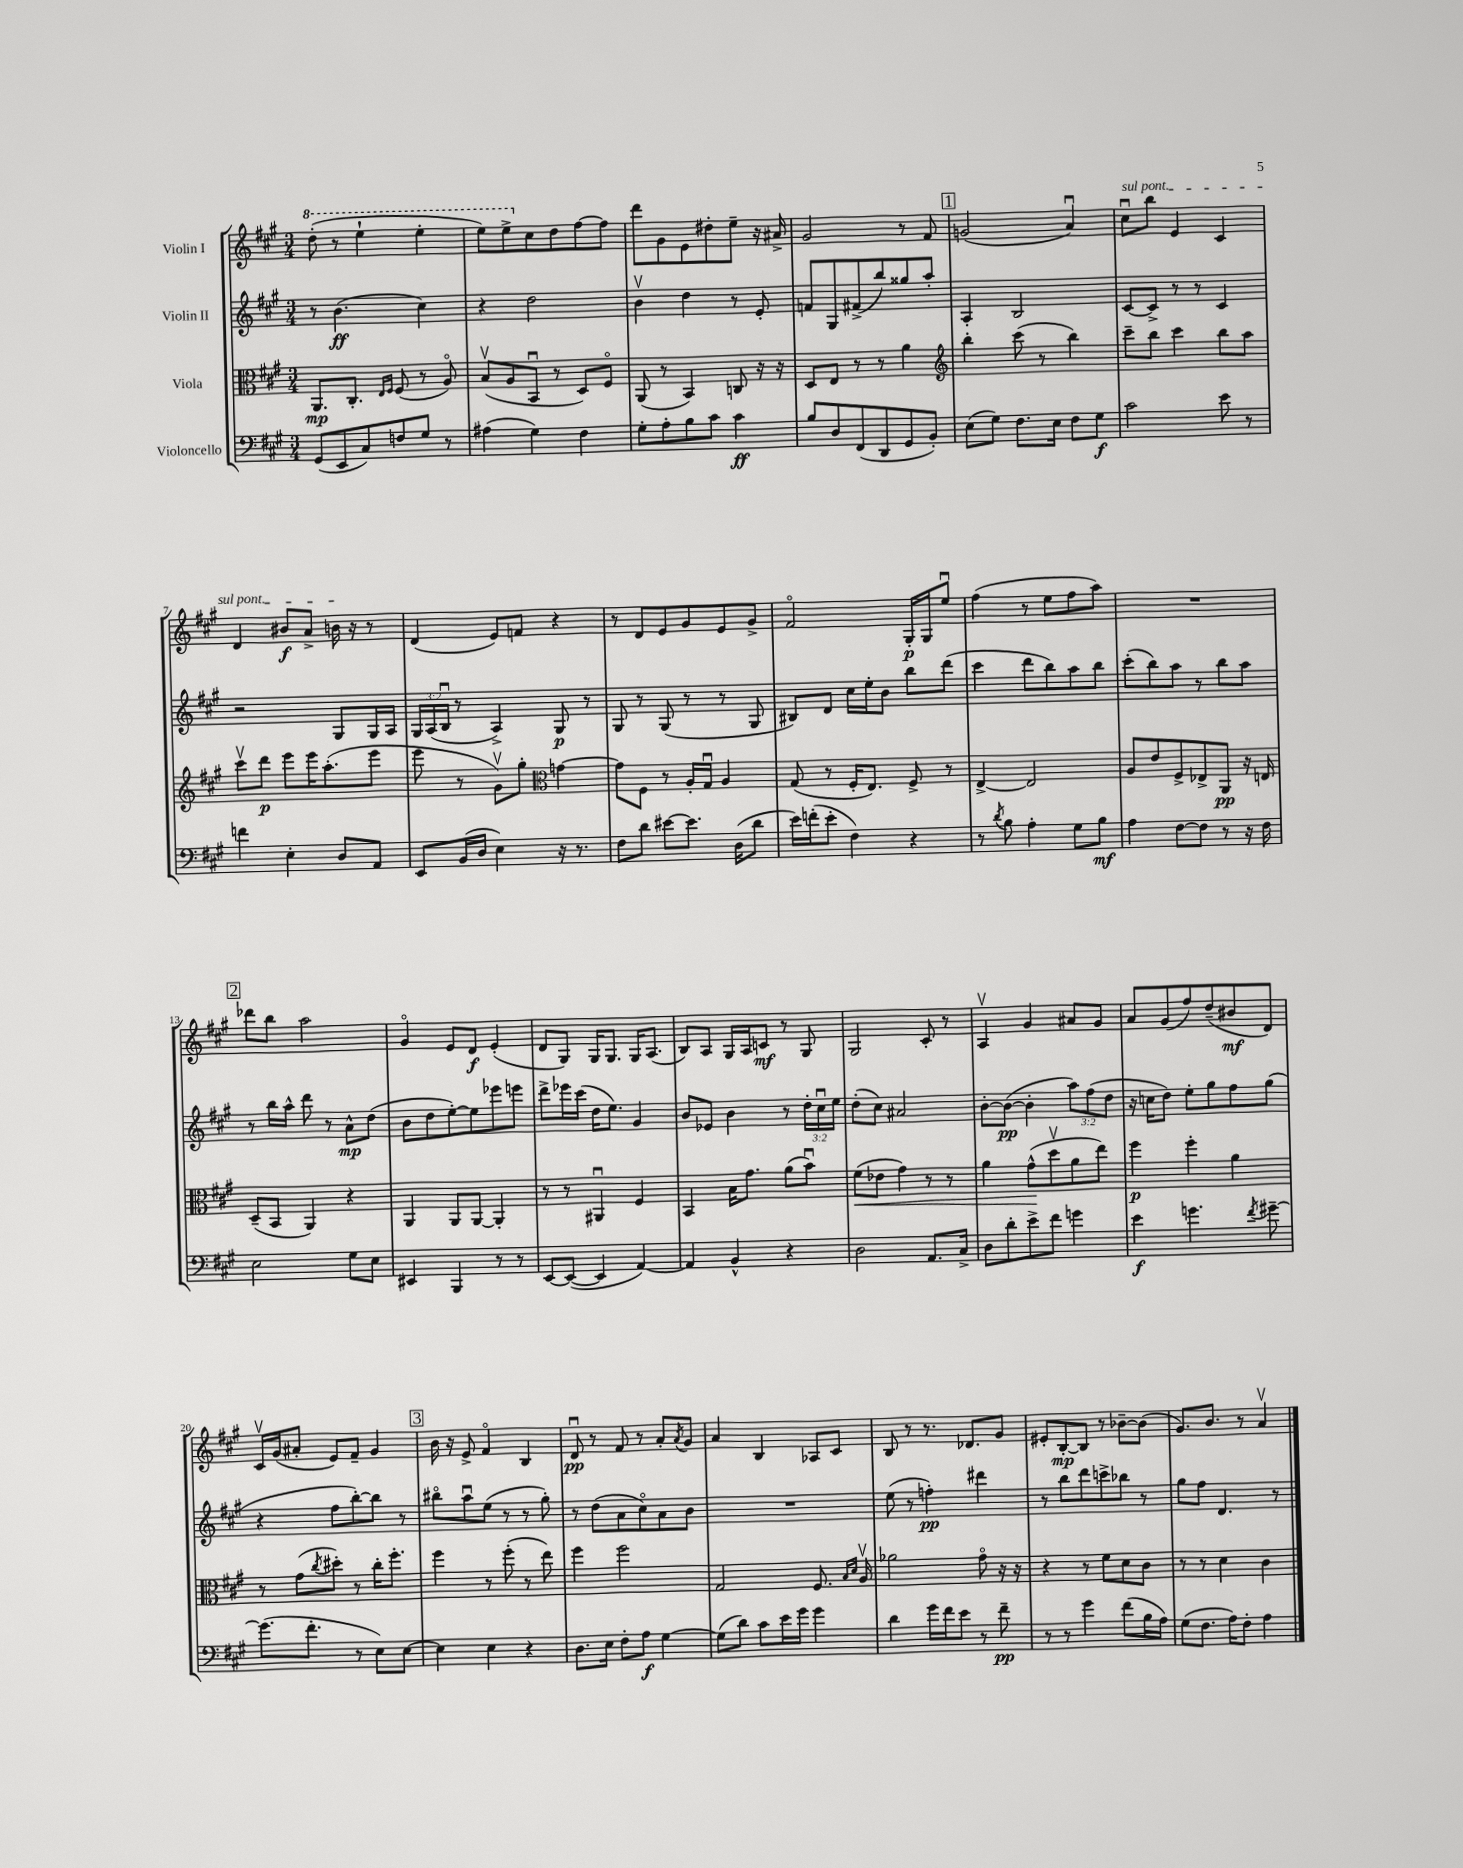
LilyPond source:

<<
\new StaffGroup <<
\new Staff = "s0" \with { instrumentName = "Violin I" } {
    \clef treble \key a \major \numericTimeSignature \time 3/4
    \ottava #1 d'''8-.( r8 e'''4-! e'''4-. |
    e'''8) e'''8-> \ottava #0 cis''8 d''8 fis''8~ fis''8 |
    d'''8 gis'8 e'8 dis''8-. e''8-- r16 ais'16-> |
    gis'2 r8 fis'8 |
    \mark \markup { \box "1" } g'2( a'4\downbow) |
    \once \override TextSpanner.bound-details.left.text = \markup { \italic "sul pont." } cis''8\downbow\startTextSpan b''8 e'4 cis'4 |
    d'4 bis'8\f a'8-> b'16\stopTextSpan r16 r8 |
    d'4( e'8) f'8 r4 |
    r8 d'8 e'8 gis'8 e'8 gis'8-> |
    fis'2\flageolet gis16-.\p gis16 e''8\downbow |
    fis''4( r8 e''8 fis''8 a''8) |
    R2. |
    \mark \markup { \box "2" } des'''8 b''8 a''2 |
    gis'4\flageolet e'8 d'8\f e'4-.( |
    d'8 gis8) gis16 gis8. gis16 a8.( |
    b8) a8 gis16 a16 c'8\mf r8 gis8 |
    gis2 cis'8-. r8 |
    a4\upbow gis'4 ais'8 gis'8 |
    a'8 gis'8( fis''8) d''8--( bis'8\mf d'8) |
    cis'16\upbow gis'16( ais'8-. e'8) fis'8-- gis'4 |
    \mark \markup { \box "3" } b'16 r16 e'8-> fis'4\flageolet b4 |
    d'8\downbow\pp r8 fis'8 r8 a'8-. \acciaccatura { a'8 } gis'8 |
    a'4 b4 aes8 cis'8 |
    b8 r8 r8. des'8. gis'8 |
    eis'8-. b8~-.\mp b8 r8 bes'8~-- bes'8( |
    gis'8.) b'8. r8 a'4\upbow \bar "|." |
}
\new Staff = "s1" \with { instrumentName = "Violin II" } {
    \clef treble \key a \major \numericTimeSignature \time 3/4 \override Staff.TupletNumber.text = #tuplet-number::calc-fraction-text
    r8 b'4.\ff( cis''4) |
    r4 d''2 |
    b'4\upbow d''4 r8 e'8-. |
    f'8 gis8 fis'8->( b''8) gisis''8 a''8-. |
    \mark \markup { \box "1" } a4-. b2 |
    cis'8~ cis'8-> r8 r8 cis'4 |
    r2 gis8 gis16 a16 |
    \tuplet 3/2 { gis16 a16( b16\downbow } r8 a4->) gis8\p r8 |
    gis8 r8 gis8( r8 r8 gis8 |
    bis8) d'8 cis''16 e''16-. b'8 b''8 d'''8( |
    cis'''4 d'''8 b''8) a''8 b''8 |
    cis'''8-.( b''8) a''8 r8 b''8 a''8 |
    \mark \markup { \box "2" } r8 b''16 a''16-^ d'''8 r8 a'8-^\mp d''8( |
    b'8 d''8 e''8~-.) e''8 ees'''8 e'''8 |
    d'''8-> ees'''16 cis'''16( d''16 e''8.) gis'4 |
    b'8 ees'8 b'4 r8 \tuplet 3/2 { d''16-. cis''16\downbow e''16 } |
    d''8-.( cis''8) ais'2 |
    b'8~-. b'8~\pp( b'4-. \tuplet 3/2 { a''8) fis''8( d''8 } |
    r16 c''16 d''8) e''8-. gis''8 fis''8 gis''8( |
    r4 fis''8 b''8~-.) b''8 r8 |
    \mark \markup { \box "3" } bis''8\flageolet a''8\downbow e''8( r8 r8 gis''8-.) |
    r8 d''8( a'8 cis''8\flageolet) a'8 b'8 |
    R2. |
    e''8( r8 f''4-.\pp) dis'''4 |
    r8 b''8 d'''8 c'''8-> bes''8 r8 |
    gis''8 fis''8 d'4. r8 \bar "|." |
}
\new Staff = "s2" \with { instrumentName = "Viola" } {
    \clef alto \key a \major \numericTimeSignature \time 3/4
    a,8.\mp cis8.-. \grace { e16 fis16 } fis8( r8 a8\flageolet) |
    b8\upbow( a8 b,8\downbow r8 d8) fis8\flageolet |
    a,8( r8 b,4) c8 r16 r16 |
    d8 e8 r8 r8 a'4 |
    \mark \markup { \box "1" } \clef treble b''4-. cis'''8( r8 b''4) |
    cis'''8-- b''8 cis'''4 b''8 a''8 |
    cis'''8\upbow d'''8\p e'''8 e'''16 a''8.-.( e'''8 |
    e'''8 r8 gis'8\upbow) gis''8-. \clef alto g'4~ |
    g'8 fis8 r8 a16-. gis16\downbow a4 |
    gis8( r8 fis16-. e8.) fis8-> r8 |
    e4~-> e2 |
    a8 e'8 fis8-> ees8-> a,8\pp r16 e16 |
    \mark \markup { \box "2" } d8--( b,8 a,4) r4 |
    a,4 a,8 a,8~ a,4-. |
    r8 r8 ais,4\downbow fis4 |
    b,4 b16 gis'8. a'8( b'8\downbow) |
    fis'8\<( ees'8 gis'4) r8 r8 |
    a'4 gis'8-^\!( d''8\upbow a'8 e''8) |
    fis''4\p fis''4-. a'4 |
    r8 gis'8( \acciaccatura { cis''8 } dis''8-.) r8 cis''16-. fis''8.-. |
    \mark \markup { \box "3" } fis''4 r8 fis''8-.( r8 e''8) |
    fis''4 fis''2 |
    gis2 fis8. \grace { b16 d'16 } a16\upbow |
    aes'2 gis'8\flageolet r16 r16 |
    r4 r8 fis'8 d'8 cis'8 |
    r8 r8 d'4 cis'4 \bar "|." |
}
\new Staff = "s3" \with { instrumentName = "Violoncello" } {
    \clef bass \key a \major \numericTimeSignature \time 3/4
    gis,8( e,8 cis8) f8 gis8 r8 |
    ais4( gis4) fis4 |
    gis8-. a8-. b8 cis'8 cis'4\ff |
    b8 d8 fis,8( d,8 gis,8 b,8-.) |
    \mark \markup { \box "1" } e8( gis8) fis8. e16 fis8 gis8\f |
    cis'2 e'8 r8 |
    f'4 e4-. d8 a,8 |
    e,8 b,16( d16 e4) r16 r8. |
    fis8 d'8 eis'8~ eis'8. d16( d'8 |
    e'16) f'16-.( e'8-. fis4) r4 |
    r8 \acciaccatura { d'8 } b8 a4-. gis8 b8\mf |
    a4 fis8~ fis8 r8 r16 fis16 |
    \mark \markup { \box "2" } e2 gis8 e8 |
    eis,4 b,,4 r8 r8 |
    e,8~ e,8~( e,4 a,4~) |
    a,4 b,4-^ r4 |
    d2 a,8. cis16-> |
    d8 d'8-. e'8-> fis'8 g'4 |
    e'4\f g'4. \acciaccatura { fis'8 } gis'8~-- |
    gis'8.( fis'8.-. r8 e8) e8~ |
    \mark \markup { \box "3" } e4 e4 r4 |
    d8. e16 fis8-. a8\f gis4~ |
    gis8( d'8) cis'8 e'16 gis'16 gis'4 |
    d'4 gis'16 fis'16 e'8 r8 fis'8--\pp |
    r8 r8 gis'4 fis'8( b16 a16) |
    gis8( fis8. a16) fis8-. a4 \bar "|." |
}
>>
>>
